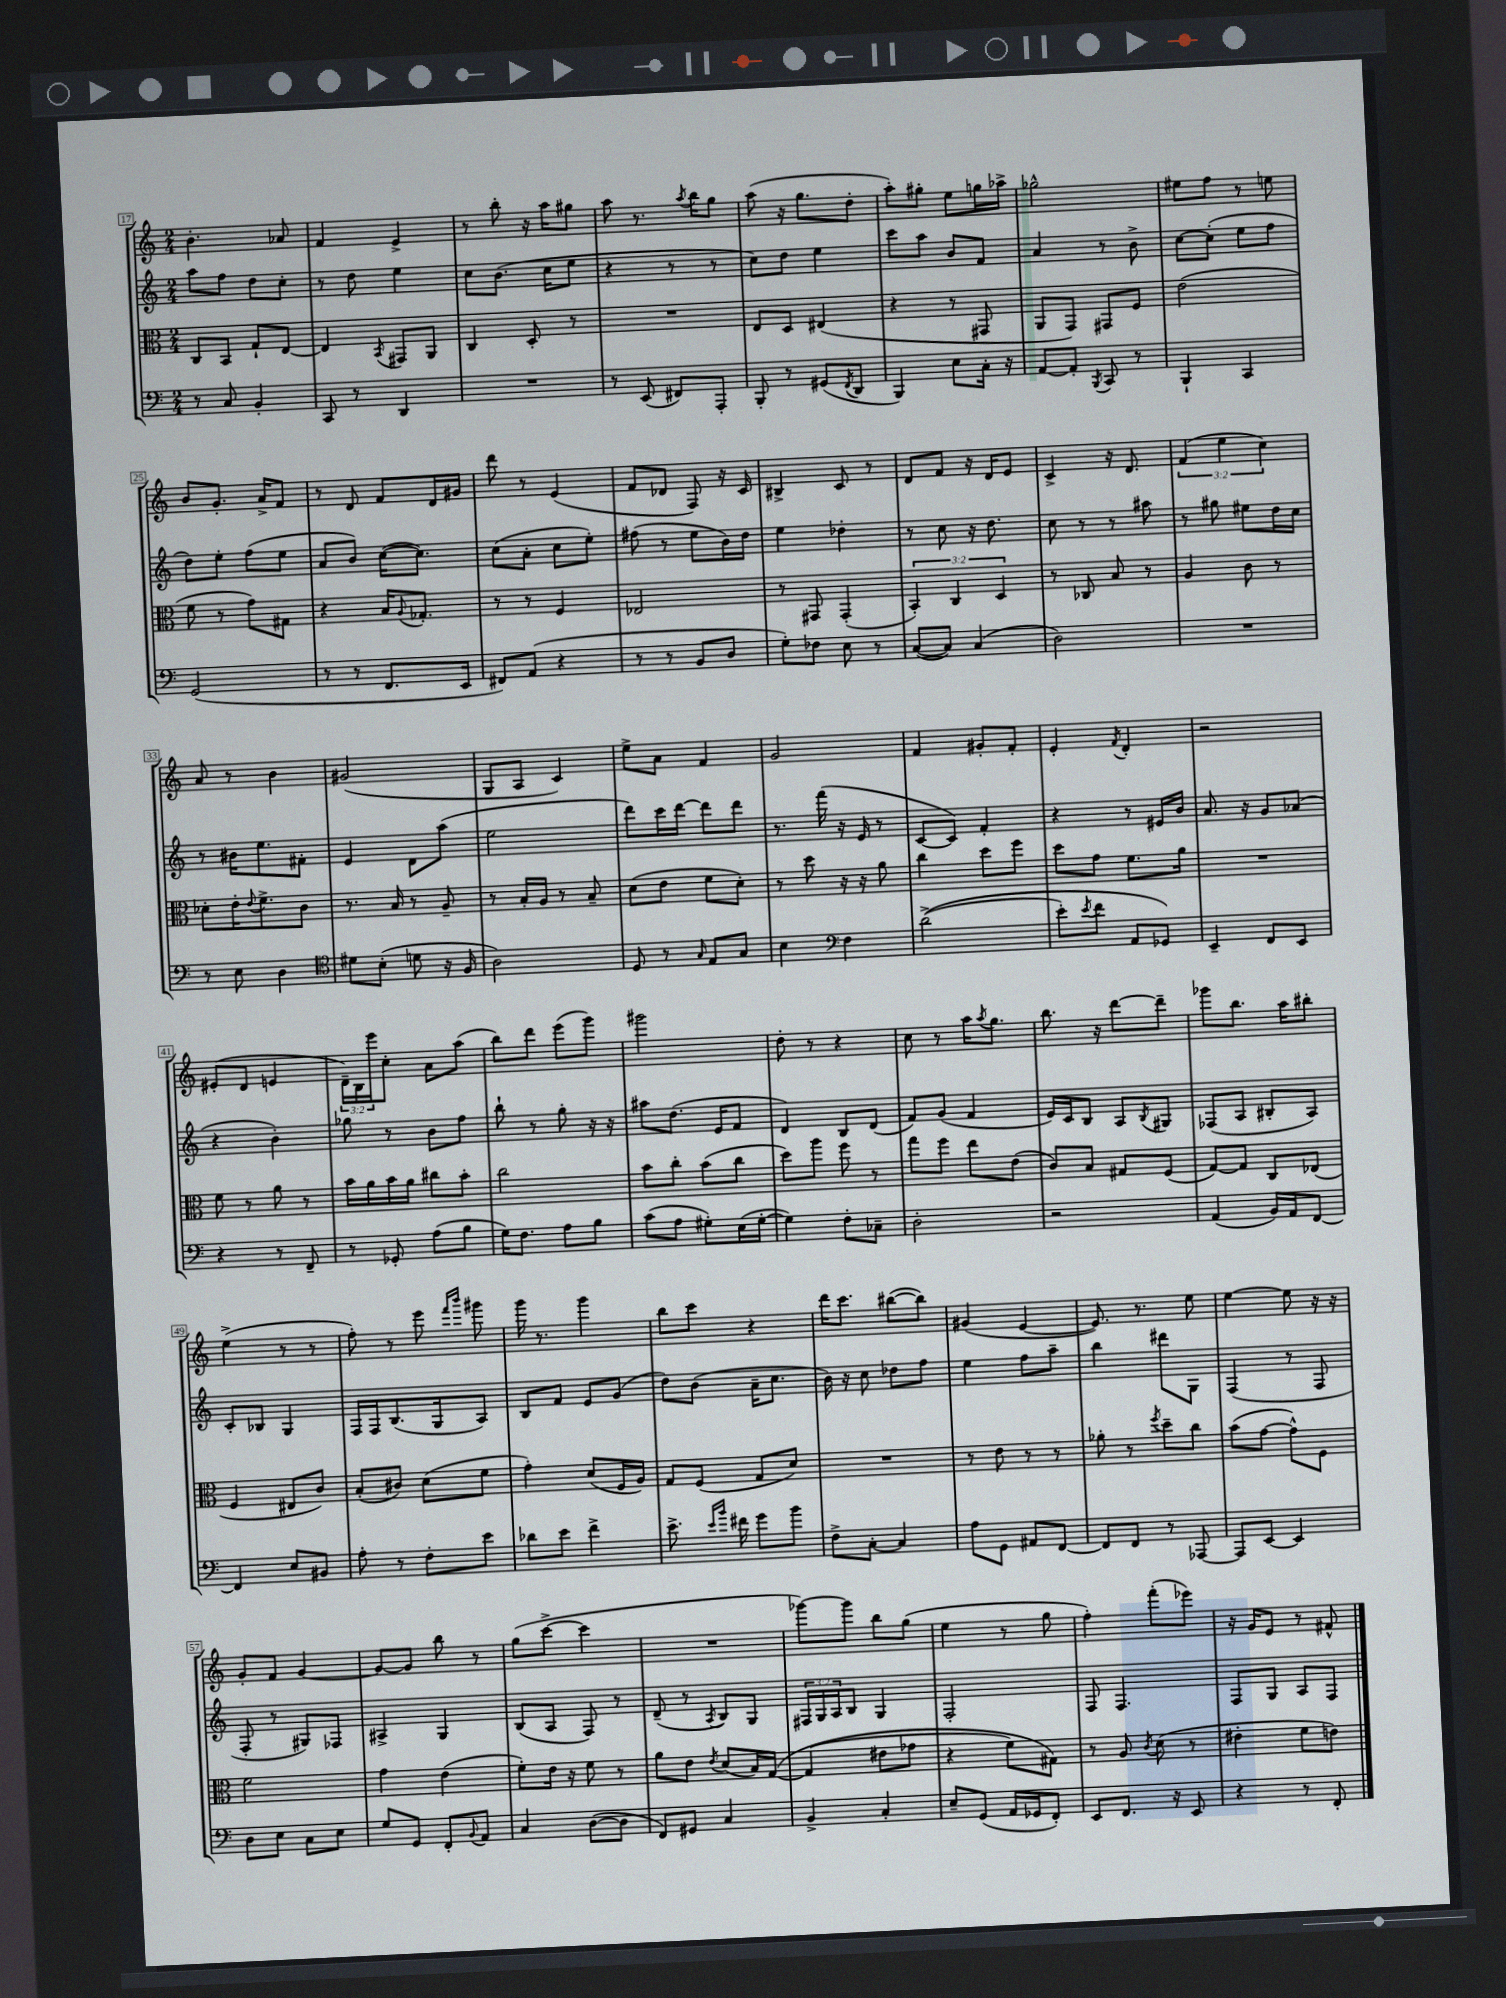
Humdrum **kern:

**kern	**kern	**kern	**kern
*staff4	*staff3	*staff2	*staff1
*clefF4	*clefC3	*clefG2	*clefG2
*k[]	*k[]	*k[]	*k[]
*M2/4	*M2/4	*M2/4	*M2/4
8r	8C	8aa	4.b'
8C	8BB	8ff	.
4BB'	8G`	8dd	.
.	[8E	8cc'	8a-
=	=	=	=
8CC	4E]	8r	4f
8r	.	8dd	.
.	8qBB	.	.
4DD	8GG#	4ee	4e^
.	8AA	.	.
=	=	=	=
2r	4C	8cc	8r
.	.	(8.b	8bb'
.	8D'	.	16r
.	.	16cc	16aa
.	8r	8ee	8gg#
=	=	=	=
8r	2r	4r	8aa
(8EE	.	.	8.r
8FF#)	.	8r	.
.	.	.	8qaa
.	.	.	16bb
8AAA'	.	8r	8gg
=	=	=	=
8BBB'	8E	8cc)	(8aa
8r	8D	8dd	16r
.	.	.	8.gg
(8GG#	(4E#	4ee	.
8qFF	.	.	.
8DD	.	.	8dd'
=	=	=	=
4BBB)	4r	8ccc	8aa')
.	.	8aa	8gg#'
8E	8r	8b	8ee
16C'	8GG#	8f	16gg
16r	.	.	16aa-^
=	=	=	=
[8AA	8AA	4a	2gg-^^
8AA']	8GG)	.	.
8qBBB	.	.	.
8CC	8GG#	8r	.
8r	8F	8b^	.
=	=	=	=
4BBB`	(2e	[8cc	8ee#
.	.	(8cc']	8ff
4CC	.	8ee	8r
.	.	8ff	8ee
=	=	=	=
(2GG	8f	8dd)	8b
.	8r	8ee'	8.g'
.	8g)	(8ff	.
.	.	.	16a^
.	8G#	8ee	8f
=	=	=	=
8r	4r	8a	8r
8r	.	8b)	8d
8.FF	16B	([16cc	8f
.	8qqA	.	.
.	8.G-'	8.cc])	.
.	.	.	16d
16EE	.	.	16g#
=	=	=	=
8FF#)	8r	(8cc	8ddd
(8AA	8r	8a'	8r
4r	4F	8cc	(4e
.	.	8ee')	.
=	=	=	=
8r	2E-	(8ff#	8f
8r	.	8r	8d-
8BB	.	8ee	8F)
8D	.	16b)	16r
.	.	16dd	16c
=	=	=	=
8G')	8r	4ee	4B#^
8F-	8GG#	.	.
8E	(4GG#'	4dd-'	8c
8r	.	.	8r
=	=	=	=
([8C	6BB')	8r	8d
8C])	.	8cc	8f
.	6C	.	.
(4C	.	16r	16r
.	.	8.dd	16d
.	6D	.	.
.	.	.	8e
=	=	=	=
2D)	8r	8cc	4c^
.	8C-	8r	.
.	8B	8r	16r
.	.	.	8.d
.	8r	8aa#	.
=	=	=	=
2r	4A	8r	(6f
.	.	8gg#	.
.	.	.	6ee
.	8c	8ee#	.
.	.	.	6cc)
.	8r	16dd	.
.	.	16cc	.
=	=	=	=
8r	8d-'	8r	8a
8E	16e'	16b#	8r
.	8qqe	.	.
.	8.f^	8.ee	.
4D	.	.	4b
.	8c	8f#'	.
=	=	=	=
*clefC4	*	*	*
8d#	8.r	4e	(2g#
(8B'	.	.	.
.	16B	.	.
8d	8r	8d	.
16r	8A~	(8aa	.
16F	.	.	.
=	=	=	=
2A)	8r	2ee	8G
.	16B'	.	8A
.	16A	.	.
.	8r	.	4c)
.	8B~	.	.
=	=	=	=
8D	(8d	8ddd)	8ee^
8r	8e	16ccc	8a
.	.	[16ddd	.
16qqG	.	.	.
8E	8f	8ddd]	4f
8G	8d')	8ddd	.
=	=	=	=
4B	8r	8.r	2g
.	8dd	.	.
.	.	(16fff	.
*clefF4	*	*	*
4F	16r	16r	.
.	16r	16e	.
.	8a	8r	.
=	=	=	=
&((2d^	4cc	[8c	4f
.	.	8c])	.
.	8dd	4f'	8g#'
.	8ff	.	8f'
=	=	=	=
8e')	8dd	4r	4e'
8qe	.	.	.
8f	8g	.	.
.	.	.	8qf
8AA	8.f	8r	4d'
8GG-&)	.	16e#	.
.	16a	16b	.
=	=	=	=
4EE~	2r	8.a	2r
.	.	16r	.
8FF	.	8g	.
8EE	.	(8a-	.
=	=	=	=
4r	8f	4r	(8e#'
.	8r	.	8d
8r	8a	4b')	4e
8FF~	8r	.	.
=	=	=	=
8r	16b	8gg-	24d~)
.	.	.	24B
.	16a	.	.
.	.	.	24eee
8GG-'	16b	8r	8cc'
.	16a	.	.
(8A	8cc#	8b	8a
8B	8b'	8ff	(8aa
=	=	=	=
16G)	2cc	8bb`	8bb)
8.F	.	.	.
.	.	8r	8ddd
8A	.	8gg'	(8eee
8B	.	16r	8ggg)
.	.	16r	.
=	=	=	=
(8c	8b	8aa#	2ggg#
8A	8cc'	(8.dd	.
8G#')	(8b	.	.
.	.	16e	.
(16E	8cc	8f	.
[16G#'	.	.	.
=	=	=	=
4G#])	8dd)	4d)	8dd'
.	8aa	.	8r
8F'	8ff	8B	4r
8C-~	8r	(8d	.
=	=	=	=
2D'	8gg	8f)	8cc
.	8ff	(8g	8r
.	8ee	4f	16aa
.	.	.	8qaa
.	.	.	8.gg
.	(8e	.	.
=	=	=	=
2r	8c)	16e)	8.bb
.	.	16c	.
.	8B	8B	.
.	.	.	16r
.	8G#	8A	[8ddd
.	.	8qB	.
.	(8F	8G#	8ddd~]
=	=	=	=
(4AA	[8G)	(8F-	8ggg-
.	8G]	8A	8.bb
16BB)	8C	8B#'	.
16AA	.	.	16aa
[8FF	(8E-	8A)	8bb#'
=	=	=	=
4FF]	4F	8c'	(4ee^
.	.	8B-	.
8E	8E#	4G	8r
8BB#	8c)	.	8r
=	=	=	=
8A'	(8B'	16F	8ff')
.	.	16F	.
8r	8c#)	(8.B	8r
8F'	(8d	.	8eee
.	.	16G	.
.	.	.	16qqfff
.	.	.	16qqbbb
8e	8f	8A)	8ggg#
=	=	=	=
8d-	4g')	8B	16ggg
.	.	.	8.r
8e	.	8f	.
4f^	(8d	8e	4ggg
.	16F	(8g	.
.	16A)	.	.
=	=	=	=
8.e^	8G	8dd)	8bb
.	(8F	(8b	8ccc
16qqe	.	.	.
16qqb	.	.	.
16f#	.	.	.
8g	8G	16a~	4r
.	.	8.cc	.
8b	8d)	.	.
=	=	=	=
8F^	2r	16b)	16ddd
.	.	16r	8.ccc
[8C'	.	8cc	.
4C]	.	8dd-	([8bb#
.	.	8ff	8bb#])
=	=	=	=
8A	8r	4ee	(4g#
8GG	8e	.	.
8AA#	8r	8ff	[4e
[8FF	8r	8aa~	.
=	=	=	=
8FF]	8a-'	4bb	8.e])
8FF	8r	.	.
.	.	.	8.r
.	8qff	.	.
8r	8dd~	8ddd#	.
[8AAA-	8cc	8G	8ee
=	=	=	=
8AAA-]	(8b	(4F	[4ee
[8EE	[8g	.	.
4EE]	8g^^])	8r	8ee]
.	8F	8F	16r
.	.	.	16r
=	=	=	=
8D	2f	8F'	8g'
8E	.	8r	8f
8C	.	8G#)	[4g
8E	.	8F-	.
=	=	=	=
8G	4g	4A#^	8g_
8GG	.	.	8g]
8FF'	(4e	4G	8bb
8qqBB	.	.	.
8AA	.	.	8r
=	=	=	=
4C	8f')	(8B	(8gg
.	16e	8A	[8ccc^
.	16r	.	.
([8D	8f	8F)	4ccc]
8D]	8r	8r	.
=	=	=	=
8FF)	8a	(8d~	2r
8GG#	8e	8r	.
.	8qe	8qA	.
4C	(8d	8B)	.
.	16B)	8G	.
.	&([16G	.	.
=	=	=	=
4BB^	(4G]	24F#	[8ggg-)
.	.	24G	.
.	.	24A	.
.	.	8B	8ggg-]
4C'	8e#	4G	8bb
.	8g-	.	(8gg
=	=	=	=
8E~	4r	2F'	4ee
(8GG	.	.	.
16AA	8f)	.	8r
16GG-	.	.	.
8FF')	8G#&)	.	8gg
=	=	=	=
8EE	8r	8F	4ff')
8.FF	8A	4.F	.
.	8qc	.	.
.	(8d	.	(8fff'
16r	.	.	.
8EE	8r	.	8eee-)
=	=	=	=
4r	4e#'	8F	16r
.	.	.	16g
.	.	8G	8e
8r	8f	8A	8r
8FF'	8e)	8F	8f#^^
==	==	==	==
*-	*-	*-	*-
